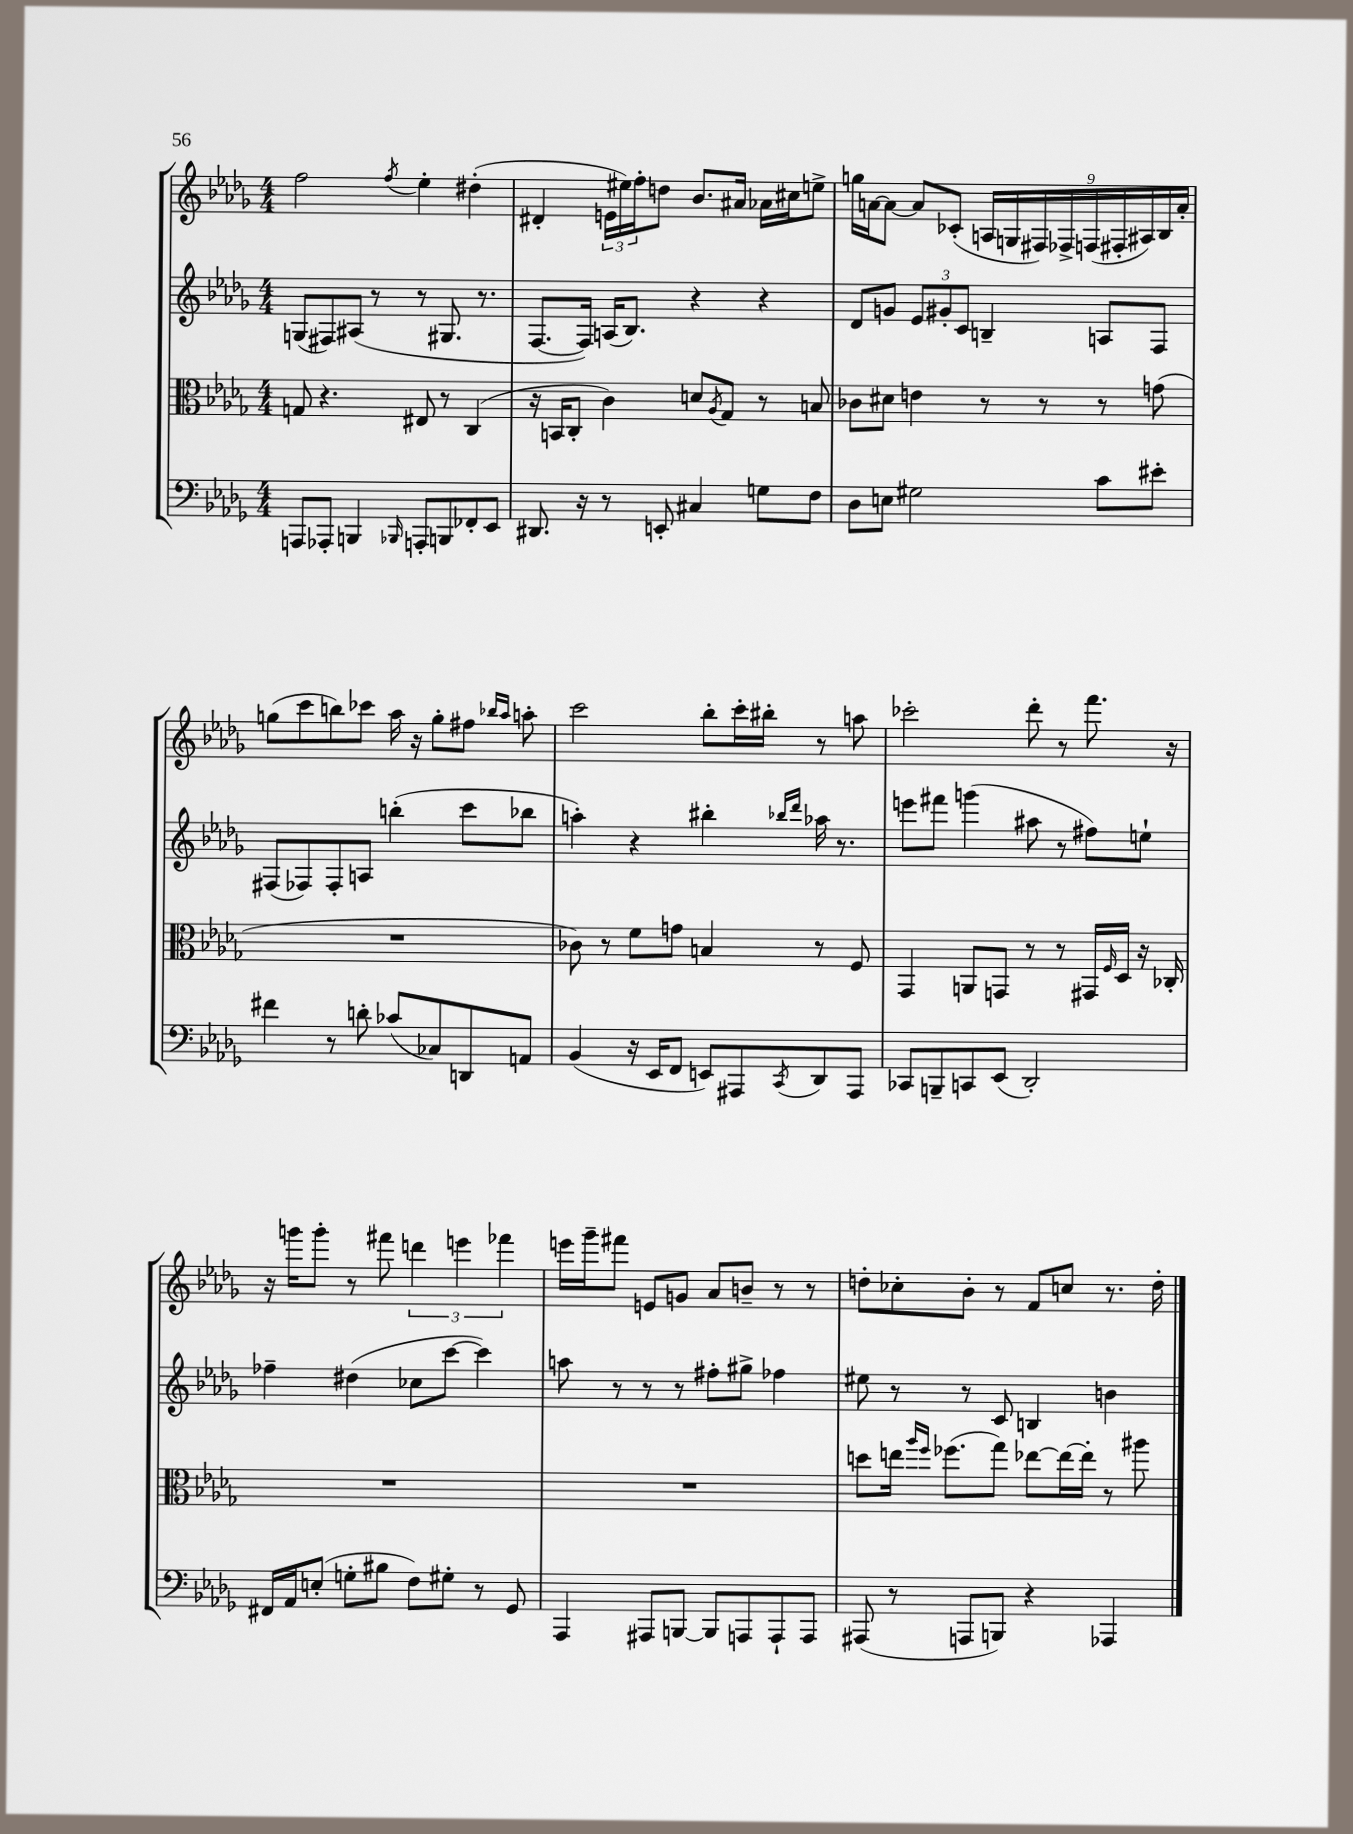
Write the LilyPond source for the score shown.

<<
\new StaffGroup <<
\new Staff = "s0" {
    \clef treble \key des \major \numericTimeSignature \time 4/4
    f''2 \acciaccatura { f''8 } ees''4-. dis''4-.( |
    dis'4-. \tuplet 3/2 { e'16 eis''16) f''16-. } d''8 bes'8. ais'16 aes'16 cis''16 e''8-> |
    g''16 a'16~ a'8~ a'8 ces'8-.( \tuplet 9/8 { a16 g16 fis16) fes16-> f16( fis16-. ais16) bes16 a'16-. } |
    g''8( c'''8 b''8) ces'''8 aes''16 r16 g''8-. fis''8 \grace { bes''16 aes''16 } a''8-. |
    c'''2 bes''8-. c'''16-. bis''16-. r8 a''8 |
    ces'''2-. des'''8-. r8 f'''8. r16 |
    r16 g'''16 g'''8-. r8 fis'''8 \tuplet 3/2 { d'''4 e'''4 fes'''4 } |
    e'''16 ges'''16-- fis'''8 e'8 g'8 aes'8 b'8-- r8 r8 |
    d''8-. ces''8-. bes'8-. r8 f'8 c''8 r8. d''16-. \bar "|." |
}
\new Staff = "s1" {
    \clef treble \key des \major \numericTimeSignature \time 4/4
    g8( fis8) ais8( r8 r8 gis8. r8. |
    f8.~ f16) a16( bes8.) r4 r4 |
    des'8 g'8 \tuplet 3/2 { ees'8 gis'8-. c'8 } b4-- a8 f8 |
    fis8( fes8) fes8-. a8 b''4-.( c'''8 bes''8 |
    a''4-.) r4 bis''4-. \grace { bes''16 des'''16 } aes''16 r8. |
    e'''8 fis'''8 g'''4( ais''8 r8 fis''8) e''8-! |
    fes''4-- dis''4( ces''8 c'''8~ c'''4) |
    a''8 r8 r8 r8 fis''8-. gis''8-> fes''4 |
    eis''8 r8 r8 c'8 b4 b'4 \bar "|." |
}
\new Staff = "s2" {
    \clef alto \key des \major \numericTimeSignature \time 4/4
    g8 r4. eis8 r8 c4( |
    r16 b,16 c8-. c'4) d'8 \acciaccatura { aes8 } ges8 r8 b8 |
    ces'8 dis'8 e'4 r8 r8 r8 g'8( |
    R1 |
    ces'8) r8 f'8 g'8 b4 r8 f8 |
    ges,4 a,8 g,8 r8 r8 gis,16 \grace { f16 } des16 r16 ces16-. |
    R1 |
    R1 |
    d''8 e''16 \grace { aes''16 f''16 } fes''8.( ges''8) ees''8~ ees''16~ ees''16-. r8 ais''8 \bar "|." |
}
\new Staff = "s3" {
    \clef bass \key des \major \numericTimeSignature \time 4/4
    a,,8 aes,,8-. b,,4 \grace { bes,,16 } a,,8-. b,,8 fes,8-. ees,8 |
    dis,8. r16 r8 e,8-. cis4 g8 f8 |
    des8 e8 gis2 c'8 eis'8-. |
    fis'4 r8 d'8-. ces'8( ces8) d,8 a,8 |
    bes,4( r16 ees,16 f,8 e,8) ais,,8 \acciaccatura { c,8 } des,8 ais,,8 |
    ces,8 b,,8-- c,8 ees,8( des,2-.) |
    fis,16 aes,16 e8-.( g8-. bis8 f8) gis8-. r8 ges,8 |
    aes,,4 ais,,8 b,,8~ b,,8 a,,8 a,,8-! a,,8 |
    ais,,8( r8 a,,8 b,,8) r4 aes,,4 \bar "|." |
}
>>
>>
\layout { \context { \Score \remove "Bar_number_engraver" } }
